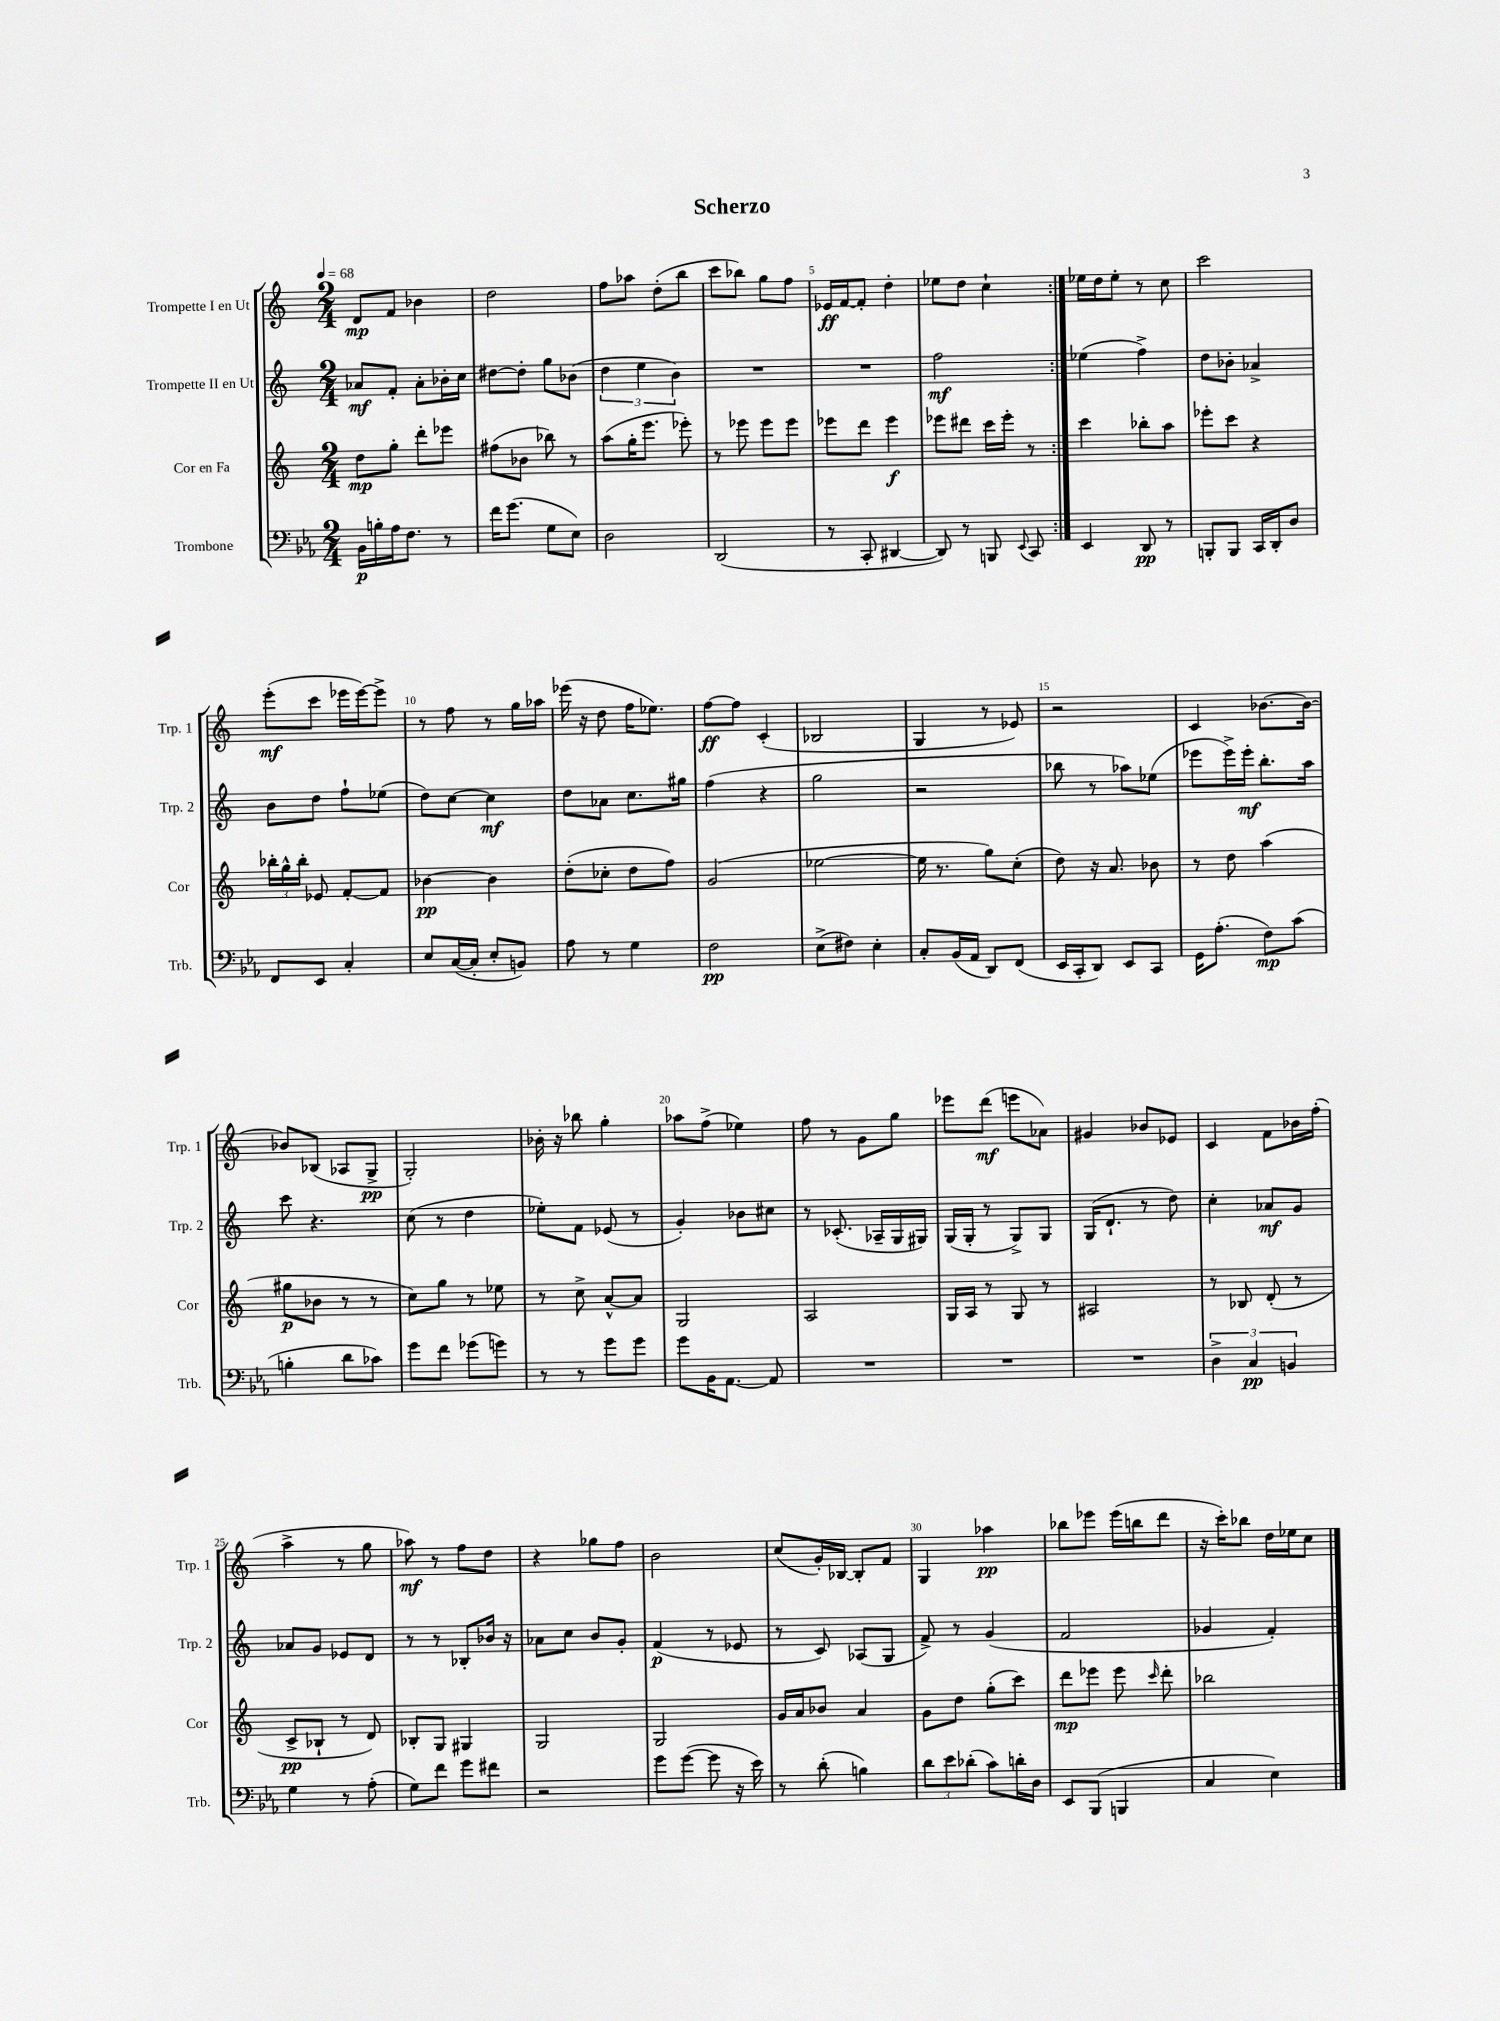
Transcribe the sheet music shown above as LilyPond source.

\header { title = "Scherzo" }
<<
\new StaffGroup <<
\new Staff = "s0" \with { instrumentName = "Trompette I en Ut" shortInstrumentName = "Trp. 1" } {
    \clef treble \key c \major \numericTimeSignature \time 2/4 \tempo 4 = 68
    \autoBeamOff \repeat volta 2 { d'8[\mp f'8] bes'4 |
    d''2 |
    f''8[ aes''8] d''8[-.( b''8] |
    c'''8[ bes''8]) g''8[ f''8] |
    ees'16[\ff f'16~ f'8]-. d''4-. |
    ees''8[ d''8] c''4-! | }
    ees''16[ d''16 ees''8]-. r8 c''8 |
    c'''2 |
    e'''8[-.\mf( c'''8] ees'''16[ ees'''16~) ees'''8]-> |
    r8 f''8 r8 g''16[ aes''16] |
    ees'''16( r16 d''8 f''16[ ees''8.]) |
    f''8[~\ff f''8] c'4-.( |
    bes2 |
    g4 r8 ees'8) |
    r2 |
    c'4 bes'8.[~ bes'16]~ |
    bes'8[ bes8]( aes8[ g8]->\pp |
    g2-.) |
    bes'16-. r16 bes''8 g''4-. |
    aes''8[ f''8]->( ees''4) |
    f''8 r8 g'8[ g''8] |
    ees'''8[ d'''8]\mf( e'''8[ aes'8]) |
    gis'4 bes'8[ ees'8] |
    c'4 f'8[ bes'16 f''16]-.( |
    a''4-> r8 g''8 |
    aes''8\mf) r8 f''8[ d''8] |
    r4 ges''8[ f''8] |
    b'2 |
    c''8[( g'16-.) bes16]~ bes8[-. f'8] |
    g4 aes''4\pp |
    bes''8[ ees'''8] ees'''16[( b''16 d'''8] |
    r16 c'''16[-.) bes''8] d''16[ ees''16 c''8] \bar "|." |
}
\new Staff = "s1" \with { instrumentName = "Trompette II en Ut" shortInstrumentName = "Trp. 2" } {
    \clef treble \key c \major \numericTimeSignature \time 2/4
    \autoBeamOff \repeat volta 2 { aes'8[\mf f'8]-. aes'8[-. bes'16-. c''16] |
    dis''8[~ dis''8]-. g''8[ bes'8]( |
    \tuplet 3/2 { d''4 e''4 b'4) } |
    R2 |
    R2 |
    f''2\mf | }
    ees''4( f''4->) |
    d''8[ bes'8]-. aes'4-> |
    b'8[ d''8] f''8[-! ees''8]( |
    d''8[) c''8]~ c''4\mf |
    d''8[ aes'8] c''8.[ gis''16] |
    f''4( r4 |
    g''2 |
    r2 |
    bes''8 r8 aes''8[) ees''8]( |
    ees'''8[ ees'''16->) ees'''16]-.\mf b''8.[-. a''16] |
    c'''8 r4. |
    c''8( r8 d''4 |
    ees''8[-.) f'8] ees'8( r8 |
    g'4-.) bes'8[ cis''8] |
    r8 ces'8.-.( aes16[-- g16 gis16]) |
    g16[( g16]-. r8 g8[->) g8] |
    g16[( d'8.]-! r8 d''8) |
    c''4-. aes'8[\mf g'8] |
    aes'8[ g'8] ees'8[ d'8] |
    r8 r8 bes8[-. bes'16] r16 |
    aes'8[ c''8] b'8[ g'8]-. |
    f'4\p( r8 ees'8 |
    r8 c'8) aes8[( g8] |
    f'8->) r8 g'4( |
    f'2 |
    ges'4 f'4-.) \bar "|." |
}
\new Staff = "s2" \with { instrumentName = "Cor en Fa" shortInstrumentName = "Cor" } {
    \clef treble \key c \major \numericTimeSignature \time 2/4
    \autoBeamOff \repeat volta 2 { d''8[\mp g''8]-. d'''8[-. ees'''8] |
    fis''8[( bes'8] bes''8) r8 |
    a''8[( g''16-. e'''8.] ees'''8-.) |
    r8 ees'''8 ees'''8[ ees'''8] |
    ees'''8[ d'''8] ees'''4\f |
    ees'''8[ dis'''8] c'''16[ ees'''16]-. r8 | }
    c'''4 bes''8[-. a''8] |
    ees'''8[-. c'''8] r4 |
    \tuplet 3/2 { bes''16[-. g''16-^ bes''16]-. } ees'8 f'8[~-. f'8] |
    bes'4~\pp bes'4 |
    d''8[-.( ces''8]-. d''8[ f''8]) |
    g'2( |
    ees''2~ |
    ees''16 r8. g''8[) c''8]-.( |
    d''8) r16 a'8. bes'8 |
    r8 d''8 a''4( |
    gis''8[\p bes'8] r8 r8 |
    c''8[) g''8] r8 ees''8 |
    r8 c''8-> a'8[~-^ a'8] |
    g2 |
    a2 |
    g16[ a16] r8 g8 r8 |
    ais2 |
    r8 bes8 d'8-.( r8 |
    c'8[->\pp bes8]-! r8 d'8) |
    bes8[-. g8] gis4 |
    g2 |
    g2 |
    g'16[ a'16 bes'8] a'4 |
    g'8[ d''8] g''8[-.( c'''8]) |
    d'''8[\mp ees'''8] ees'''8 \grace { c'''16 } d'''8-. |
    bes''2 \bar "|." |
}
\new Staff = "s3" \with { instrumentName = "Trombone" shortInstrumentName = "Trb." } {
    \clef bass \key ees \major \numericTimeSignature \time 2/4
    \autoBeamOff \repeat volta 2 { bes,16[\p b16-. aes16 f8.] r8 |
    f'16[ g'8.]( g8[ ees8]) |
    d2 |
    d,2( |
    r8 c,8-. dis,4~ |
    dis,8) r8 b,,8 \appoggiatura { ees,8 } c,8 | }
    ees,4 d,8\pp r8 |
    b,,8[-. b,,8] c,16[ d,16-. d8] |
    f,8[ ees,8] c4-. |
    ees8[ c16~( c16]-. ees8[-. b,8]) |
    aes8 r8 g4 |
    f2\pp |
    ees8[->( fis8]) ees4-. |
    c8[-. bes,16( aes,16] d,8[) f,8]( |
    ees,16[ c,16-. d,8]) ees,8[ c,8] |
    g,16[ aes8.]-.( f8[\mp) c'8]( |
    b4-. d'8[ ces'8]) |
    g'8[ f'8] ges'8[( g'8]) |
    r8 r8 g'8[ g'8] |
    g'8[ bes,16 aes,8.]~ aes,8 |
    R2 |
    R2 |
    R2 |
    \tuplet 3/2 { d4-> c4\pp b,4 } |
    g4 r8 aes8-.( |
    g8[) f'8] g'8[ fis'8] |
    r2 |
    g'8[ g'8]~( g'8 r16 ees'16) |
    r8 d'8-.( b4) |
    \tuplet 3/2 { d'8[ ees'8 des'8]-.( } c'8[) d'16-. d16] |
    ees,8[ bes,,8]( b,,4 |
    c4 ees4) \bar "|." |
}
>>
>>
\layout { \context { \Score \override BarNumber.break-visibility = ##(#f #t #t) barNumberVisibility = #(every-nth-bar-number-visible 5) } }
